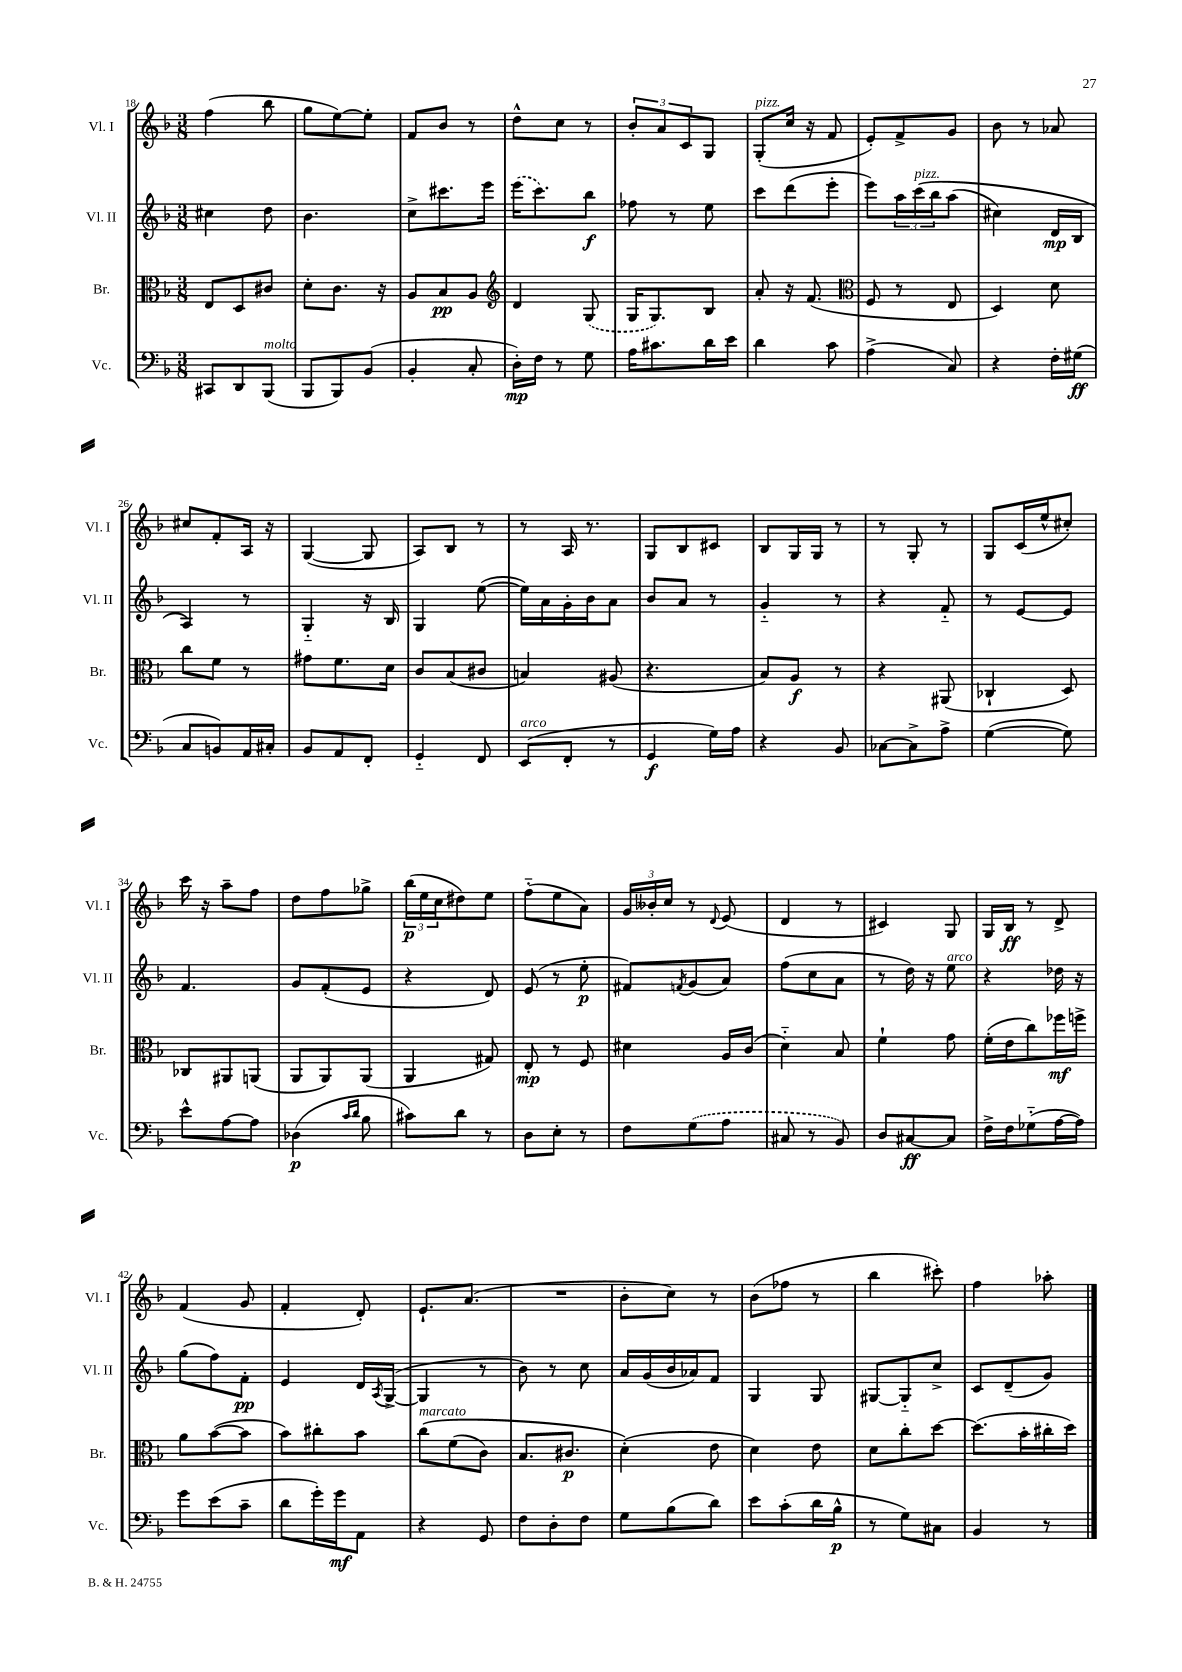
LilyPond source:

<<
\new StaffGroup <<
\new Staff = "s0" \with { instrumentName = "Vl. I" shortInstrumentName = "Vl. I" } {
    \clef treble \key f \major \numericTimeSignature \time 3/8
    f''4( bes''8 |
    g''8 e''8~) e''8-. |
    f'8 bes'8 r8 |
    d''8-^ c''8 r8 |
    \tuplet 3/2 { bes'8-. a'8 c'8 } g8 |
    g8-.^\markup { \italic "pizz." }( c''16 r16 f'8 |
    e'8-.) f'8-> g'8 |
    bes'8 r8 aes'8 |
    cis''8 f'8-. a16 r16 |
    g4~( g8 |
    a8) bes8 r8 |
    r8 a16 r8. |
    g8 bes8 cis'8 |
    bes8 g16 g16 r8 |
    r8 g8-. r8 |
    g8 c'16( e''16-^ cis''8-.) |
    c'''16 r16 a''8-- f''8 |
    d''8 f''8 ges''8-> |
    \tuplet 3/2 { bes''16\p( e''16 c''16 } dis''8) e''8 |
    f''8-_( e''8 a'8) |
    \tuplet 3/2 { g'16 beses'16-. c''16 } r8 \appoggiatura { d'8 } e'8( |
    d'4 r8 |
    cis'4) g8 |
    g16 bes16\ff r8 d'8-> |
    f'4( g'8 |
    f'4-. d'8-.) |
    e'8.-! a'8.( |
    R4. |
    bes'8-. c''8) r8 |
    bes'8( fes''8 r8 |
    bes''4 cis'''8-.) |
    f''4 aes''8-. \bar "|." |
}
\new Staff = "s1" \with { instrumentName = "Vl. II" shortInstrumentName = "Vl. II" } {
    \clef treble \key f \major \numericTimeSignature \time 3/8
    cis''4 d''8 |
    bes'4. |
    c''8-> cis'''8. e'''16 |
    \once \slurDashed e'''16( c'''8.) bes''8\f |
    fes''8 r8 e''8 |
    c'''8 d'''8( e'''8-. |
    e'''8) \tuplet 3/2 { a''16 c'''16^\markup { \italic "pizz." }\( bes''16 } a''8( |
    cis''4) d'16\mp bes16 |
    a4\) r8 |
    g4-_ r16 bes16 |
    g4 e''8~( |
    e''16) a'16 g'16-. bes'16 a'8 |
    bes'8 a'8 r8 |
    g'4-_ r8 |
    r4 f'8-_ |
    r8 e'8~ e'8 |
    f'4. |
    g'8 f'8-.( e'8 |
    r4 d'8) |
    e'8( r8 e''8-.\p |
    fis'8) \acciaccatura { f'8 } g'8( a'8) |
    f''8( c''8 a'8 |
    r8 d''16) r16 e''8^\markup { \italic "arco" } |
    r4 des''16 r16 |
    g''8( f''8) f'8-.\pp |
    e'4 d'16 \acciaccatura { a8 } g16~->( |
    g4 r8 |
    bes'8) r8 c''8 |
    a'16 g'16( bes'16 aes'16) f'8 |
    g4 g8 |
    gis8~ gis8-_ c''8-> |
    c'8 d'8--( g'8) \bar "|." |
}
\new Staff = "s2" \with { instrumentName = "Br." shortInstrumentName = "Br." } {
    \clef alto \key f \major \numericTimeSignature \time 3/8
    e8 d8 cis'8 |
    d'8-. c'8. r16 |
    a8 bes8\pp a8 |
    \clef treble d'4 \once \slurDashed g8( |
    g16 g8.) bes8 |
    a'8-. r16 f'8.( |
    \clef alto f8 r8 e8 |
    d4) d'8 |
    c''8 f'8 r8 |
    gis'8 f'8. d'16 |
    c'8 bes8( cis'8 |
    b4) ais8( |
    r4. |
    bes8) a8\f r8 |
    r4 ais,8( |
    ces4-! d8) |
    ces8 ais,8 a,8( |
    a,8 a,8) a,8( |
    a,4 gis8) |
    e8-.\mp r8 f8 |
    dis'4 a16 c'16( |
    d'4-_) bes8 |
    f'4-! g'8 |
    f'16-.( e'16 c''8) fes''16\mf f''16-> |
    a'8 bes'8~( bes'8 |
    bes'8) cis''8-. bes'8 |
    c''8^\markup { \italic "marcato" }\( f'8( c'8) |
    bes8. cis'8.\p |
    d'4-.(\) e'8 |
    d'4) e'8 |
    d'8 c''8-. d''8~ |
    d''8.( bes'16-. cis''16-. d''16) \bar "|." |
}
\new Staff = "s3" \with { instrumentName = "Vc." shortInstrumentName = "Vc." } {
    \clef bass \key f \major \numericTimeSignature \time 3/8
    cis,8 d,8 bes,,8^\markup { \italic "molto" }( |
    bes,,8 bes,,8) bes,8( |
    bes,4-. c8-. |
    d16-.\mp) f16 r8 g8 |
    a16 cis'8. d'16 e'16 |
    d'4 c'8 |
    a4->( c8) |
    r4 f16-. gis16\ff( |
    c8 b,8) a,16 cis16-. |
    bes,8 a,8 f,8-. |
    g,4-_ f,8 |
    e,8^\markup { \italic "arco" }( f,8-. r8 |
    g,4\f g16) a16 |
    r4 bes,8 |
    ces8~ ces8-> a8-> |
    g4~( g8) |
    e'8-^ a8~ a8 |
    des4\p( \grace { c'16 d'16 } bes8 |
    cis'8) d'8 r8 |
    d8 e8-. r8 |
    f8 \once \slurDashed g8( a8 |
    cis8 r8 bes,8) |
    d8 cis8~\ff cis8 |
    f16-> f16 ges8-_( a16~ a16) |
    g'8 e'8( c'8-- |
    d'8 g'16-.) g'16\mf a,8 |
    r4 g,8 |
    f8 d8-. f8 |
    g8 bes8( d'8) |
    e'8 c'8-.( d'16 bes16-^\p |
    r8 g8) cis8 |
    bes,4 r8 \bar "|." |
}
>>
>>
\layout { \context { \Score currentBarNumber = #18 } }
